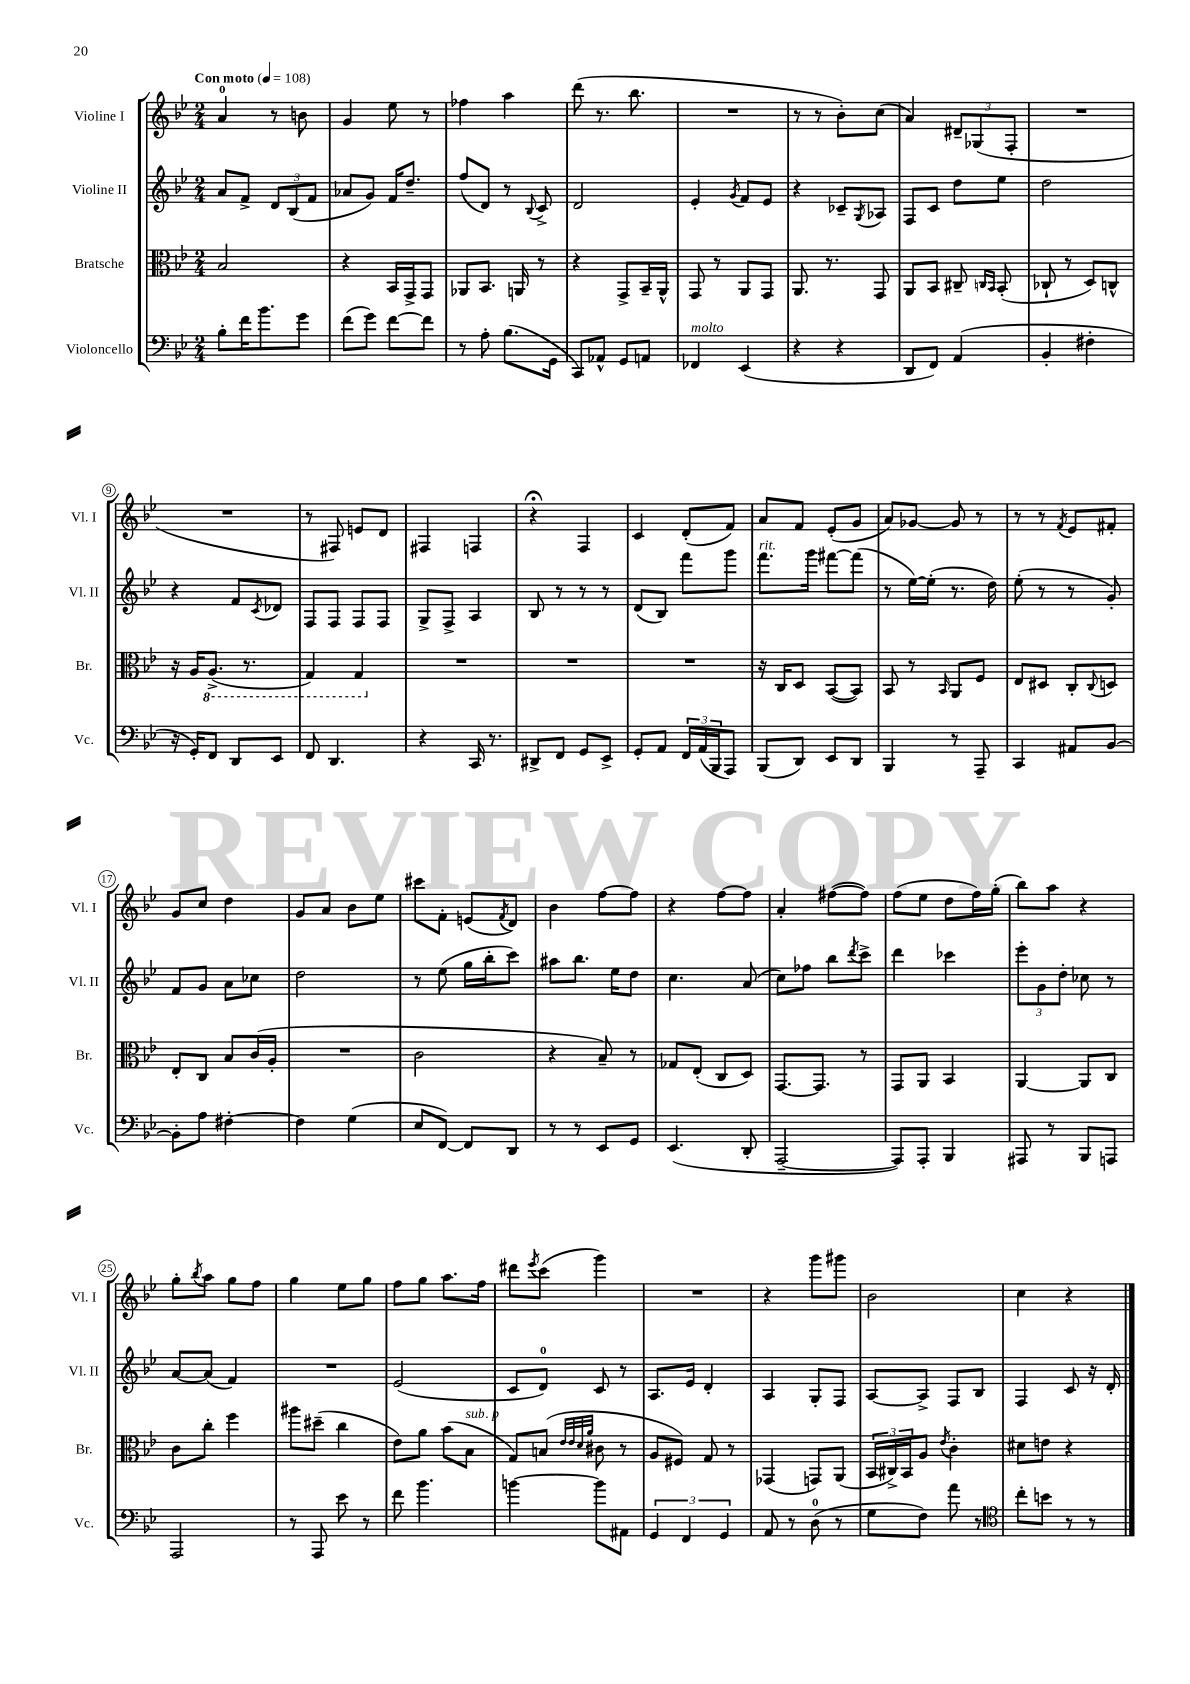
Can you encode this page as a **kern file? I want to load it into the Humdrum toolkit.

**kern	**kern	**kern	**kern
*part4	*part3	*part2	*part1
*staff4	*staff3	*staff2	*staff1
*I"Violoncello	*I"Bratsche	*I"Violine II	*I"Violine I
*I'Vc.	*I'Br.	*I'Vl. II	*I'Vl. I
*clefF4	*clefC3	*clefG2	*clefG2
*k[b-e-]	*k[b-e-]	*k[b-e-]	*k[b-e-]
*M2/4	*M2/4	*M2/4	*M2/4
*MM108	*MM108	*MM108	*MM108
=1	=1	=1	=1
!	!	!	!LO:TX:a:B:t=Con moto
8B-'\L	2B-/	8a/L	4a/
16f\K	.	8f^/J	.
8.b-\	.	.	.
.	.	12d/L	8r
.	.	(12B-/	.
8g\J	.	.	8bn\
.	.	12f/J	.
=2	=2	=2	=2
(8f\L	4r	8a-X/L	4g/
8g\J)	.	8g/J)	.
[8f\L	16BB-/LL	16f/KL	8ee-\
.	16GG^/J	8.dd~/J	.
8f\J]	8GG/J	.	8r
=3	=3	=3	=3
8r	8AA-X/L	(8ff/L	4ff-X\
8A'\	8.BB-/J	8d/J)	.
(8.B-\L	.	8r	4aa\
.	16AAn/	.	.
.	.	8qqB-/	.
.	8r	8c^/	.
16GG\Jk	.	.	.
=4	=4	=4	=4
8CC/L)	4r	2d/	(8ddd\
8AA-X^^/J	.	.	8.r
8GG/L	8GG^/L	.	.
.	.	.	8.bb-\
8AAn/J	16BB-~/L	.	.
.	16AA^^/JJ	.	.
=5	=5	=5	=5
!LO:TX:a:i:t=molto	!	!	!
4FF-X/	8GG/	4e-'/	2r
.	8r	.	.
.	.	8qg/	.
(4EE-/	8AA/L	8f/L	.
.	8GG/J	8e-/J	.
=6	=6	=6	=6
4r	8.AA/	4r	8r
.	.	.	8r
.	8.r	.	.
4r	.	8c-X~/L	8b-'\L)
.	.	8qG/	.
.	8GG/	8A-X/J	(8cc\J
=7	=7	=7	=7
8DD/L	8AA/L	8F/L	4a/)
8FF/J)	8BB-/J	8c/J	.
(4AA/	8C#X~/	8dd\L	12d#X~/L
.	.	.	(12G-X/
.	16qqCn/LL	.	.
.	16qqBB-/JJ	.	.
.	(8BB-'/	8ee-\J	.
.	.	.	12F'/J
=8	=8	=8	=8
4BB-'/	8C-X`/	2dd\	2r
.	8r	.	.
4F#X'\	8D/L)	.	.
.	8Cn^^/J	.	.
!!LO:LB:g=z
=9	=9	=9	=9
16r	16r	4r	2r
16GG'/KL)	16A/KL	.	.
*	*8ba	*	*
8FF/J	(8.AA^/J	.	.
8DD/L	.	8f/L	.
.	8.r	.	.
.	.	8qc/	.
8EE-/J	.	8d-X/J	.
=10	=10	=10	=10
8FF/	4GG/)	8F/L	8r
4.DD/	.	8F/J	8F#X/)
.	4GG/	8F/L	8en/L
.	.	8F/J	8d/J
=11	=11	=11	=11
*	*X8ba	*	*
4r	2r	8G^/L	4F#X/
.	.	8F^/J	.
16CC/	.	4A/	4Fn/
8.r	.	.	.
=12	=12	=12	=12
8DD#X^/L	2r	8B-/	4r;<
8FF/J	.	8r	.
8GG/L	.	8r	4F/
8EE-^/J	.	8r	.
=13	=13	=13	=13
8GG'/L	2r	(8d/L	4c/
8AA/J	.	8B-/J)	.
24FF/LL	.	8fff\L	(8d'/L
(24AA/	.	.	.
24BBB-/J	.	.	.
8AAA/J)	.	8ggg\J	8f/J)
=14	=14	=14	=14
!	!	!LO:TX:a:i:t=rit.	!
(8BBB-/L	16r	8.fff\L	8a/L
.	16C/KL	.	.
8DD/J)	8D/J	.	8f/J
.	.	16ggg\Jk	.
8EE-/L	([8BB-/L	[8fff#X\L	(8e-'/L
8DD/J	8BB-/J])	(8fff#\J]	8g/J
=15	=15	=15	=15
4BBB-/	8BB-/	8r	8a/L)
.	8r	[16ee-\LL)	[8g-X/J
.	.	(16ee-'\JJ]	.
.	16qqBB-/	.	.
8r	8AA/L	8.r	8g-/]
8AAA~/	8F/J	.	8r
.	.	16dd\)	.
=16	=16	=16	=16
4CC/	8E-/L	(8ee-'\	8r
.	8D#X/J	8r	8r
.	.	.	8qf/
8AA#X/L	8C'/L	8r	8e-/L
.	8qqC/	.	.
[8BB-/J	8Dn/J	8g'/)	8f#X'/J
!!LO:LB:g=z
=17	=17	=17	=17
8BB-'\L]	8E-'/L	8f/L	8g/L
8A\J	8C/J	8g/J	8cc/J
[4F#X'\	8B-/L	8a\L	4dd\
.	(16c/L	8cc-X\J	.
.	16A'/JJ	.	.
=18	=18	=18	=18
4F#\]	2r	2dd\	8g/L
.	.	.	8a/J
(4G\	.	.	8b-\L
.	.	.	8ee-\J
=19	=19	=19	=19
8E-/L	2c\	8r	8ccc#X\L
[8FF/J)	.	(8ee-\	8f'\J
8FF/L]	.	16gg\LL	(8en/L
.	.	16bb-'\J	.
.	.	.	8qf/
8DD/J	.	8ccc\J)	8d/J)
=20	=20	=20	=20
8r	4r	8aa#X\L	4b-\
8r	.	8.bb-\J	.
8EE-/L	8B-~/)	.	[8ff\L
.	.	16ee-\KL	.
8GG/J	8r	8dd\J	8ff\J]
=21	=21	=21	=21
(4.EE-/	8G-X/L	4.cc\	4r
.	(8E-'/J	.	.
.	8C/L	.	[8ff\L
8DD'/	8D/J)	(8a/	8ff\J]
=22	=22	=22	=22
[2AAA~/	[8.GG/L	8cc\L)	4a'/
.	.	8ff-X\J	.
.	8.GG/J]	.	.
.	.	8bb-\L	([8ff#X\L
.	.	8qddd/	.
.	8r	8ccc^\J	8ff#\J])
=23	=23	=23	=23
8AAA/L])	8GG/L	4ddd\	(8ff\L
8AAA'/J	8AA/J	.	8ee-\J
4BBB-/	4BB-/	4ccc-X\	8dd\L
.	.	.	16ff\L)
.	.	.	(16gg'\JJ
=24	=24	=24	=24
8AAA#X/	[4AA/	12eee-'\L	8bb-\L)
.	.	12g\	.
8r	.	.	8aa\J
.	.	12dd'\J	.
8BBB-/L	8AA/L]	8cc-X\	4r
8AAAn/J	8C/J	8r	.
!!LO:LB:g=z
=25	=25	=25	=25
2AAA/	8c\L	[8a/L	8gg'\L
.	.	.	8qbb-/
.	8cc'\J	(8a/J]	8aa\J
.	4ff\	4f/)	8gg\L
.	.	.	8ff\J
=26	=26	=26	=26
8r	8aa#X\L	2r	4gg\
8AAA/	(8dd#X~\J	.	.
8e-\	4cc\	.	8ee-\L
8r	.	.	8gg\J
=27	=27	=27	=27
8f\	8e-\L)	(2e-/	8ff\L
4.b-\	8a\J	.	8gg\J
.	(8b-\L	.	8.aa\L
!	!LO:TX:a:i:t=sub. p	!	!
.	8B-\J	.	.
.	.	.	16ff\Jk
=28	=28	=28	=28
[4bn\	8G/L)	8c/L	8ddd#X\L
.	.	.	8qeee-/
.	(8Bn/J	8d/J)	(8ccc\J
.	32qqe-/LLL	.	.
.	32qqe-/	.	.
.	32qqd/	.	.
.	32qqa/JJJ	.	.
8b\L]	8c#X\	8c/	4ggg\)
8AA#X\J	8r	8r	.
=29	=29	=29	=29
6GG/	8A/L	8.A/L	2r
.	8F#X/J)	.	.
6FF/	.	.	.
.	.	16e-/Jk	.
.	8G/	4d'/	.
6GG/	.	.	.
.	8r	.	.
=30	=30	=30	=30
8AA/	(4GG-X/	4A/	4r
8r	.	.	.
(8D\	8GGn/L)	8G'/L	8ggg\L
8r	(8AA/J	8F/J	8ggg#X\J
=31	=31	=31	=31
8G\L	24BB-/LL	[8A/L	2b-\
.	24C#X^/)	.	.
.	24BB-/J	.	.
8F\J)	8A/J	8A^/J]	.
.	8qe-/	.	.
8a\	4c'\	8F/L	.
8r	.	8B-/J	.
=32	=32	=32	=32
*clefC4	*	*	*
8cc'\L	8d#X\L	4F/	4cc\
8bn\J	8en\J	.	.
8r	4r	8c/	4r
8r	.	16r	.
.	.	16d'/	.
==	==	==	==
*-	*-	*-	*-
